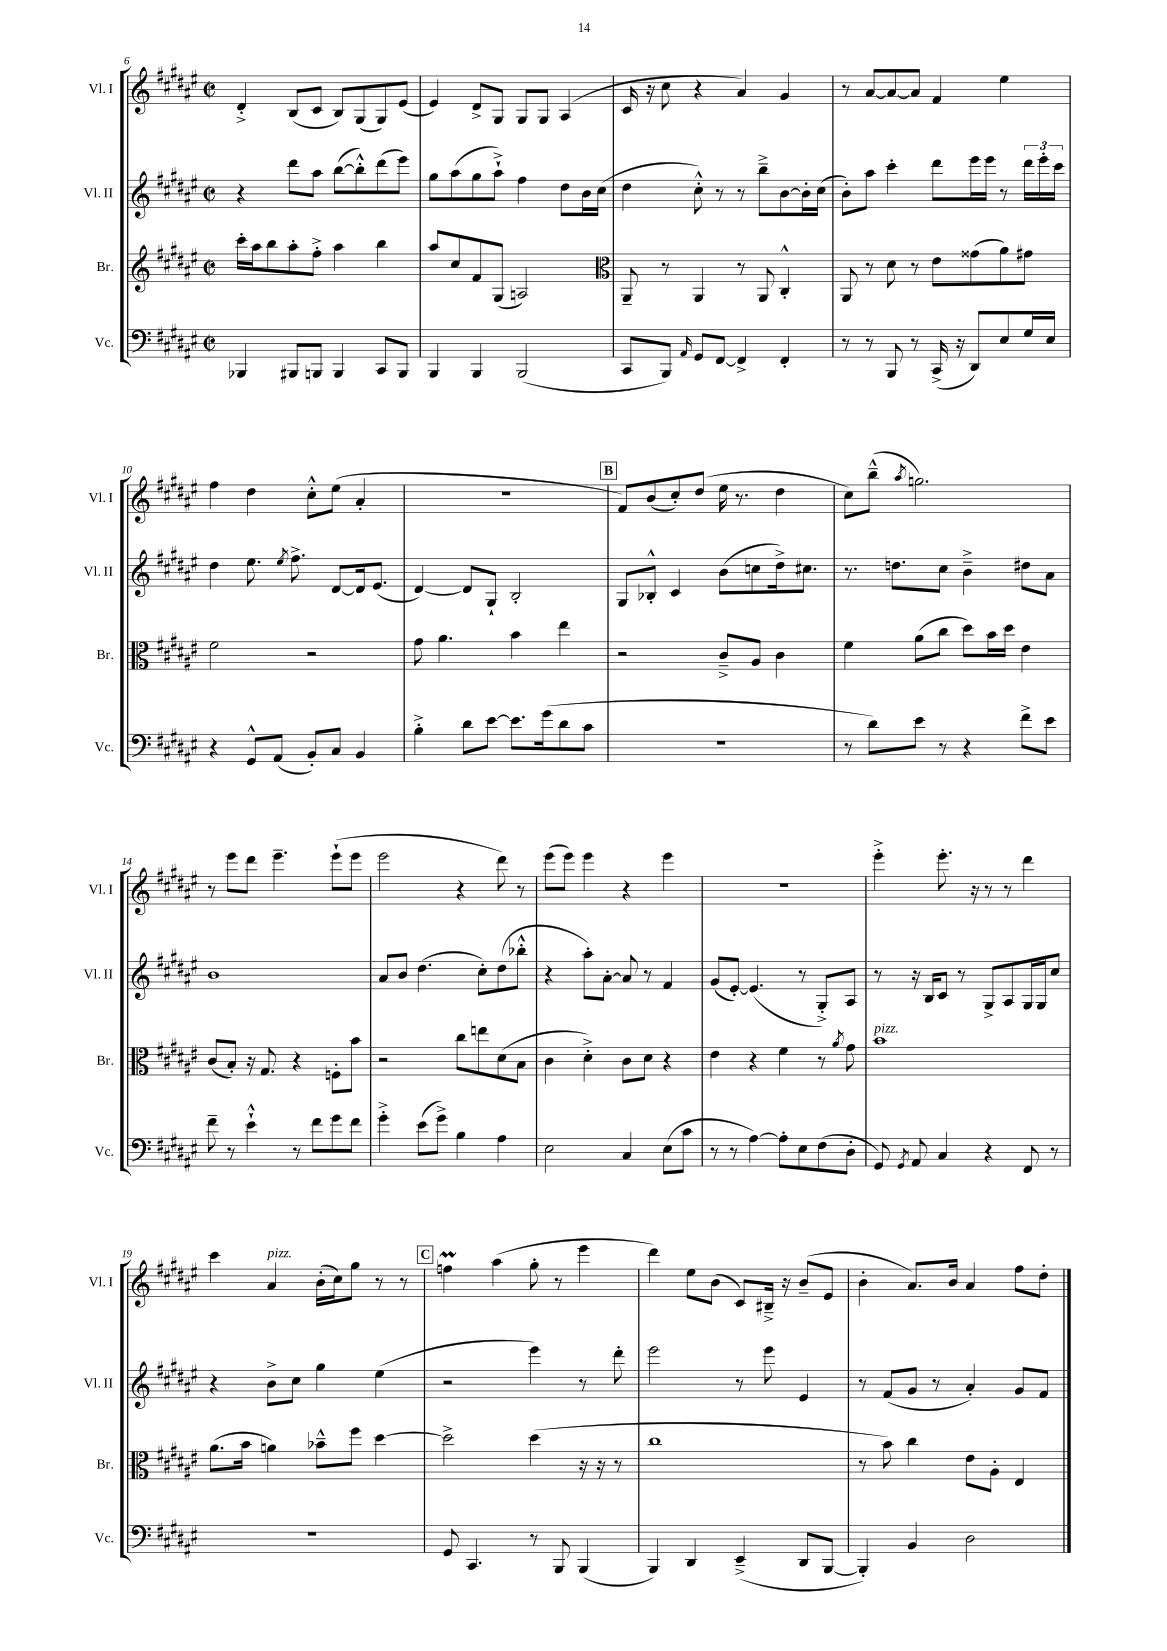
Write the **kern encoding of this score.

**kern	**kern	**kern	**kern
*staff4	*staff3	*staff2	*staff1
*clefF4	*clefG2	*clefG2	*clefG2
*k[f#c#g#d#a#e#]	*k[f#c#g#d#a#e#]	*k[f#c#g#d#a#e#]	*k[f#c#g#d#a#e#]
*M2/2	*M2/2	*M2/2	*M2/2
*met(c|)	*met(c|)	*met(c|)	*met(c|)
4BBB-/	16ccc#'\LL	4r	4d#'^/
.	16aa#\J	.	.
.	8bb\	.	.
8BBB#/L	8aa#'\	8ddd#\L	(8B/L
8BBB/J	8ff#'^\J	8aa#\J	8c#/J
4BBB/	4aa#\	([8bb\L	8B/L)
.	.	8bb'^^\])	(8G#/
8CC#/L	4bb\	(8ddd#\	8G#/)
8BBB/J	.	8eee#\J)	(8e#/J
=	=	=	=
4BBB/	8aa#/L	8gg#\L	4e#/)
.	8cc#/	(8aa#\	.
4BBB/	8f#/	8gg#\	8d#^/L
.	(8G#/J	8aa#`^\J)	8G#/J
(2BBB/	2A/)	4ff#\	8G#/L
.	.	.	8G#/J
.	.	8dd#\L	(4A#/
.	.	16b\L	.
.	.	(16cc#\JJ	.
=	=	=	=
*	*clefC3	*	*
8CC#/L	8AA#~/	4dd#\	16c#/
.	.	.	16r
8BBB/J)	8r	.	8cc#\
16qqAA#/	.	.	.
8GG#/L	4AA#/	8cc#'^^\)	4r
[8FF#/J	.	8r	.
4FF#^/]	8r	8r	4a#/)
.	8AA#/	8bb~^\L	.
4FF#'/	4C#'^^/	[8b\	4g#/
.	.	16b'\]L	.
.	.	(16cc#\JJ	.
=	=	=	=
8r	8AA#/	8b'\L)	8r
8r	8r	8aa#\J	[8a#/L
8BBB/	8d#\	4ccc#'\	8a#/_
8r	8r	.	8a#/]J
(16CC#^/	8e#\L	8ddd#\L	4f#/
16r	.	.	.
8DD#/L)	(8g##\	16eee#\L	.
.	.	16eee#\JJ	.
8E#/	8a#\)	8r	4ee#\
16G#/L	8g#\J	24ddd#\LL	.
.	.	24eee#'\	.
16E#/JJ	.	.	.
.	.	24ccc#\JJ	.
=	=	=	=
4r	2f#\	4dd#\	4ff#\
8GG#^^/L	.	8.ee#\	4dd#\
(8AA#/J	.	.	.
.	.	8qee#/	.
.	.	8.ff#^\	.
8BB'/L)	2r	.	8cc#'^^\L
8C#/J	.	[8d#/L	(8ee#\J
4BB/	.	16d#/]k	4a#'/
.	.	(8.e#/J	.
=	=	=	=
4B'^\	8g#\	[4d#/)	1r
.	4.a#\	.	.
8d#\L	.	8d#/]L	.
[8e#\J	.	8G#`/J	.
8.e#\]L	4b\	2B'/	.
(16g#\k	.	.	.
8d#\	4ee#\	.	.
8c#\J	.	.	.
=	=	=	=
1r	2r	8G#/L	8f#/L)
.	.	8B-'^^/J	(8b/
.	.	4c#/	8cc#'/)
.	.	.	(8dd#/J
.	8c#~^/L	(8b\L	16ee#\
.	.	.	8.r
.	8A#/J	8cc\	.
.	4c#\	16dd#^\k)	4dd#\
.	.	8.cc#\J	.
=	=	=	=
8r	4f#\	8.r	8cc#\L)
8d#\L)	.	.	(8bb~^^\J
.	.	8.dd\L	.
.	.	.	8qaa#/
8e#\J	(8a#\L	.	2.gg\)
8r	8cc#\J	8cc#\J	.
4r	8dd#\L)	4b~^\	.
.	16b\L	.	.
.	16dd#\JJ	.	.
8f#^\L	4e#\	8dd#\L	.
8e#\J	.	8a#\J	.
=	=	=	=
8f#~\	(8c#/L	1b	8r
8r	8B'/J)	.	8eee#\L
4e#`^^\	16r	.	8ddd#\J
.	8.G#/	.	.
.	.	.	4.eee#~\
8r	4r	.	.
8f#\L	.	.	.
8g#\	8F'\L	.	(8eee#`\L
8f#\J	8b\J	.	8eee#\J
=	=	=	=
4g#'^\	2r	8a#/L	2eee#\
.	.	8b/J	.
(8e#\L	.	(4.dd#\	.
8g#^\J)	.	.	.
4B\	8cc#\L	.	4r
.	8ee\	8cc#'\L)	.
4A#\	(8d#\	(8dd#\	8ddd#\)
.	8B\J	8bb-'^^\J	8r
=	=	=	=
2E#\	4c#\	4r	(8eee#\L
.	.	.	8eee#\J)
.	4d#'^\)	8aa#'\L)	4eee#\
.	.	[8a#'\J	.
4C#/	8c#\L	8a#/]	4r
.	8d#\J	8r	.
(8E#\L	4r	4f#/	4eee#\
8c#\J	.	.	.
=	=	=	=
8r	4e#\	(8g#/L	1r
8r	.	[8e#'/J)	.
[4A#\)	4r	(4.e#/]	.
8A#'\]L	4f#\	.	.
8E#\	.	8r	.
(8F#\	8r	8G#'^/L)	.
.	8qa#/	.	.
8D#'\J	8g#\	8A#/J	.
=	=	=	=
8GG#/)	1b	8r	4eee#'^\
8qGG#/	.	.	.
8AA#/	.	16r	.
.	.	16B/LK	.
4C#/	.	8c#/J	8.eee#'\
.	.	8r	.
.	.	.	16r
4r	.	8G#^/L	8r
.	.	8A#/	8r
8FF#/	.	16G#/L	4ddd#\
.	.	16G#/J	.
8r	.	8cc#/J	.
=	=	=	=
1r	(8.a#\L	4r	4ccc#\
.	16b\Jk	.	.
.	4a\)	8b^\L	4a#/
.	.	8cc#\J	.
.	8b-~^^\L	4gg#\	(16b'\LL
.	.	.	16cc#\J)
.	8ff#\J	.	8gg#\J
.	[4dd#\	(4ee#\	8r
.	.	.	8r
=	=	=	=
8GG#/	2dd#^\]	2r	4ff\
4.CC#/	.	.	.
.	.	.	(4aa#\
8r	(4dd#\	4eee#\)	8gg#'\
8BBB/	.	.	8r
(4BBB/	16r	8r	4eee#\
.	16r	.	.
.	8r	8ddd#'\	.
=	=	=	=
4BBB/)	1cc#	2eee#\	4ddd#\)
4DD#/	.	.	8ee#\L
.	.	.	(8b\J
(4EE#~^/	.	8r	8c#/L)
.	.	8eee#\	16B#~^/Jk
.	.	.	16r
8DD#/L	.	4e#/	(8b~/L
[8BBB/J	.	.	8e#/J
=	=	=	=
4BBB'/])	8r	8r	4b'\
.	8b\)	(8f#/L	.
4BB/	4cc#\	8g#/J	8.a#/L)
.	.	8r	.
.	.	.	16b/Jk
2D#\	8e#\L	4a#'/)	4a#/
.	8A#'\J	.	.
.	4E#/	8g#/L	8ff#\L
.	.	8f#/J	8dd#'\J
==	==	==	==
*-	*-	*-	*-
